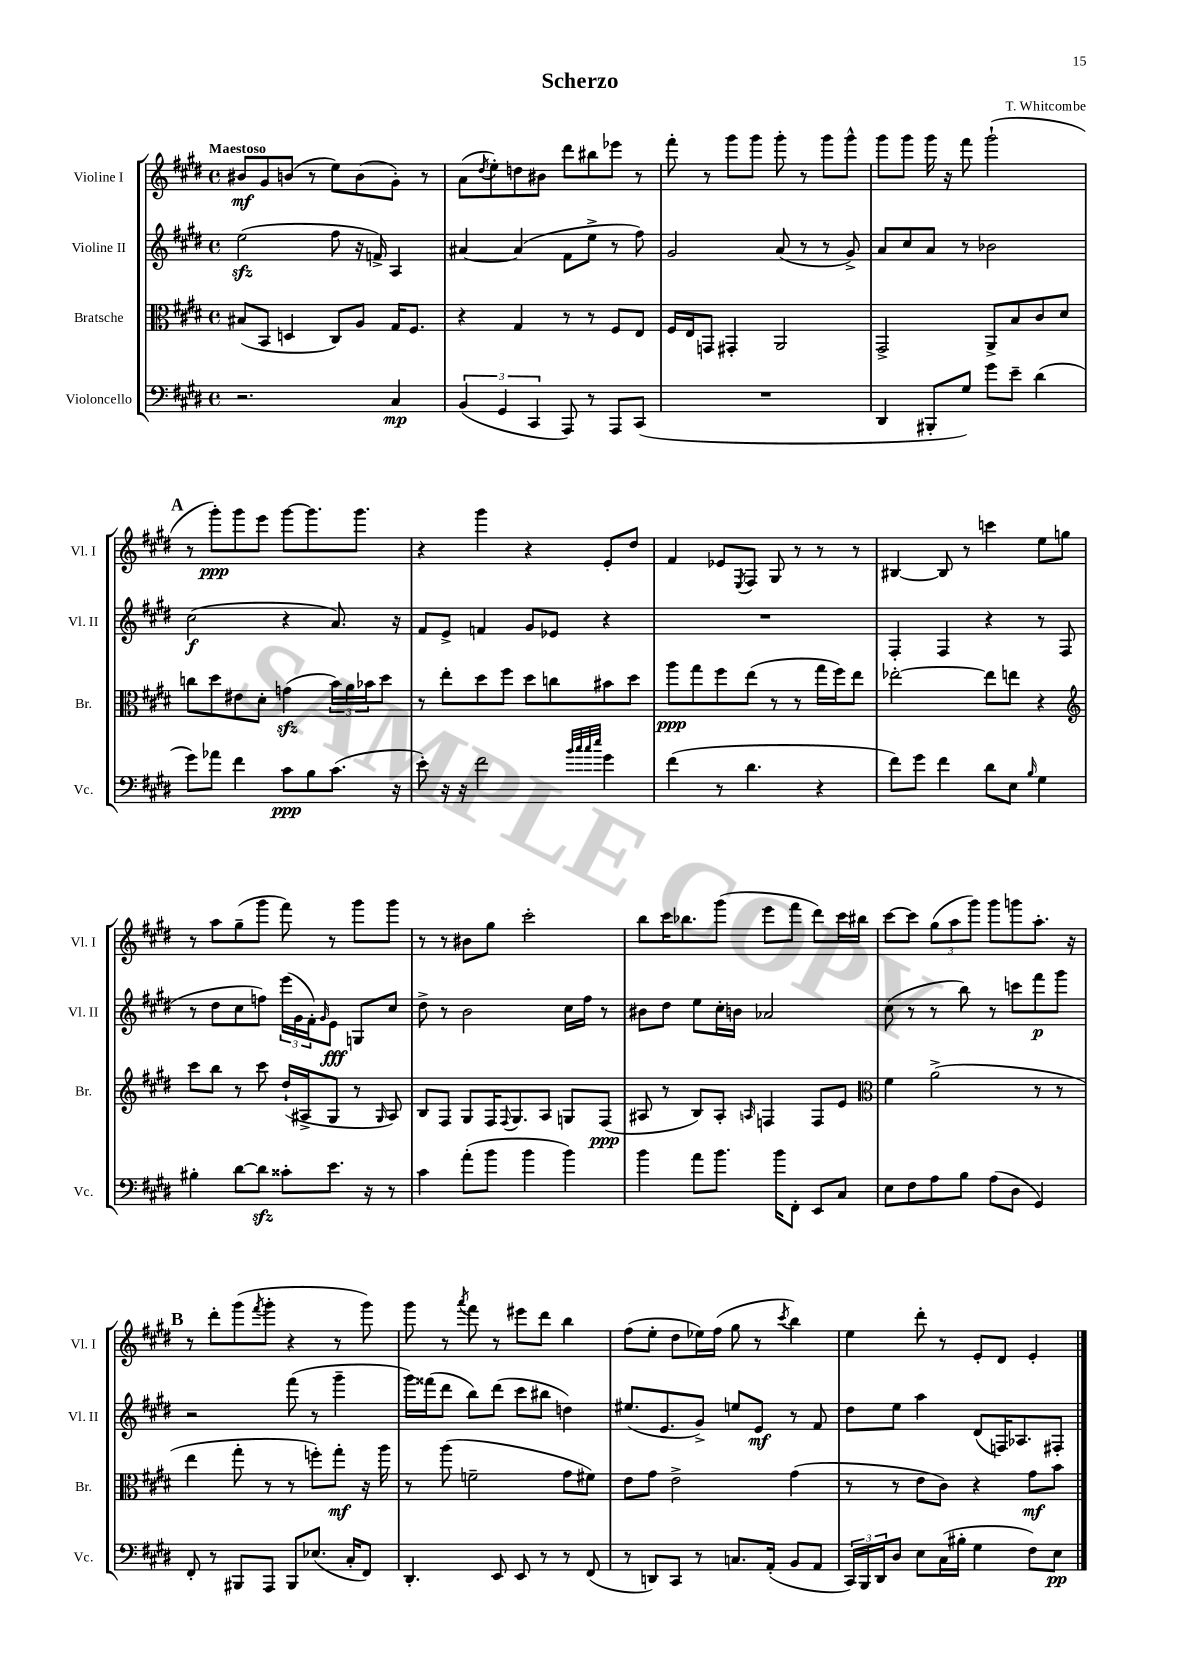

**kern	**kern	**kern	**kern
*staff4	*staff3	*staff2	*staff1
*clefF4	*clefC3	*clefG2	*clefG2
*k[f#c#g#d#]	*k[f#c#g#d#]	*k[f#c#g#d#]	*k[f#c#g#d#]
*M4/4	*M4/4	*M4/4	*M4/4
*met(c)	*met(c)	*met(c)	*met(c)
2.r	(8B#	(2ee	8b#
.	8BB	.	8g#
.	4D	.	(8b
.	.	.	8r
.	8C#)	8ff#	8ee)
.	8A	16r	(8b
.	.	16f^)	.
4C#	16G#	4A	8g#')
.	8.F#	.	.
.	.	.	8r
=	=	=	=
(6BB	4r	[4a#	(8a
.	.	.	8qdd#
.	.	.	8ee')
6GG#	.	.	.
.	4G#	(4a#]	8dd
6CC#	.	.	.
.	.	.	8b#
8AAA)	8r	8f#	8ddd#
8r	8r	8ee^	8bb#
8AAA	8F#	8r	8eee-
(8CC#	8E	8ff#)	8r
=	=	=	=
1r	16F#	2g#	8fff#'
.	16E	.	.
.	8GG	.	8r
.	4GG#'	.	8ggg#
.	.	.	8ggg#
.	2AA	(8a	8ggg#'
.	.	8r	8r
.	.	8r	8ggg#
.	.	8g#^)	8ggg#^^
=	=	=	=
4DD#	2GG#^	8a	8ggg#
.	.	8cc#	8ggg#
8BBB#'	.	8a	16ggg#
.	.	.	16r
8G#)	.	8r	8fff#
8g#	8AA^	2b-	(2ggg#`
8e~	8B	.	.
(4d#	8c#	.	.
.	8d#	.	.
=	=	=	=
8g#)	8cc	(2cc#	8r
8a-	8dd#	.	8ggg#')
4f#	8e#	.	8ggg#
.	8d#'	.	8eee
8c#	(4g	4r	[8ggg#
8B	.	.	8.ggg#]
(8.c#	24b)	8.a)	.
.	24a	.	.
.	.	.	8.ggg#
.	24b-	.	.
.	8dd#	.	.
16r	.	16r	.
=	=	=	=
8e')	8r	8f#	4r
16r	8ee'	8e^	.
16r	.	.	.
2f#	8dd#	4f	4ggg#
.	8ff#	.	.
.	8dd#	8g#	4r
.	8cc	8e-	.
32qqb	.	.	.
32qqcc#	.	.	.
32qqcc#	.	.	.
32qqee	.	.	.
4g#	8b#	4r	8e'
.	8dd#	.	8dd#
=	=	=	=
(4f#	8aa	1r	4f#
.	8gg#	.	.
8r	8ff#	.	8e-
.	.	.	8qE
4.d#	(8ee	.	8F#
.	8r	.	8G#
.	8r	.	8r
4r	16gg#	.	8r
.	16ff#)	.	.
.	8ee	.	8r
=	=	=	=
8f#)	[2ee-'	4F#'	[4B#
8g#	.	.	.
4f#	.	4F#	8B#]
.	.	.	8r
8d#	8ee-]	4r	4ccc
8E	8ee	.	.
16qqB	.	.	.
4G#	4r	8r	8ee
.	.	(8F#	8gg
=	=	=	=
*	*clefG2	*	*
4B#'	8ccc#	8r	8r
.	8bb	8dd#	8aa
[8d#	8r	8cc#	(8gg#~
8d#]	8ccc#	8ff)	8ggg#
8c##'	(16dd#`	(24eee	8fff#)
.	.	24g#	.
.	16A#^	.	.
.	.	24f#')	.
.	.	16qqg#	.
8.e	8G#	8e	8r
.	8r	8G	8ggg#
16r	.	.	.
.	16qqG#	.	.
8r	8A#)	8cc#	8ggg#
=	=	=	=
4c#	8B	8dd#^	8r
.	8F#	8r	8r
(8a'	8G#	2b	8b#
8b	16F#	.	8gg#
.	8qqF#	.	.
.	8.G#	.	.
4b	.	.	2ccc#'
.	8A	.	.
4b)	8G	16cc#	.
.	.	16ff#	.
.	(8F#	8r	.
=	=	=	=
4b	8A#	8b#	8bb
.	8r	8dd#	16ccc#
.	.	.	8.bb-
8a	8B)	8ee	.
8.b	8A#'	16cc#'	(8ggg#
.	.	16b	.
.	16qqA	.	.
.	4F	2a-	8eee
16b	.	.	.
8FF#'	.	.	8fff#
8EE	8F	.	8ddd#)
8C#	8e	.	16ccc#
.	.	.	16bb#
=	=	=	=
*	*clefC3	*	*
8E	4f#	(8cc#	[8ccc#
8F#	.	8r	8ccc#]
8A	(2a^	8r	(12gg#
.	.	.	12aa
8B	.	8bb)	.
.	.	.	12ggg#)
(8A	.	8r	8ggg#
8D#	.	8ccc	8ggg
4GG#)	8r	8fff#	8.aa'
.	8r	8ggg#	.
.	.	.	16r
=	=	=	=
8FF#'	4ee	2r	8r
8r	.	.	8ddd#'
8BBB#	8gg#'	.	(8ggg#
.	.	.	8qfff#
8AAA	8r	.	8ggg#'
8BBB#	8r	(8fff#	4r
(8.E-	8ff')	8r	.
.	8gg#'	4ggg#~	8r
16C#'	.	.	.
8FF#)	16r	.	8ggg#)
.	16aa	.	.
=	=	=	=
4.DD#'	8r	16ggg#)	8ggg#
.	.	(16fff##	.
.	(8aa	8ddd#	8r
.	.	.	8qaaa
.	2f~	8bb)	8fff#
8EE	.	(8ddd#	8r
8EE	.	8ccc#	8eee#
8r	.	8bb#	8ddd#
8r	8g#	4dd)	4bb
(8FF#	8f#)	.	.
=	=	=	=
8r	8e	(8.ee#	(8ff#
8DD)	8g#	.	8ee'
.	.	8.e	.
8CC#	2e^	.	8dd#
8r	.	8g#^)	16ee-)
.	.	.	(16ff#
8.C	.	8ee	8gg#
.	.	8e	8r
(16AA'	.	.	.
.	.	.	8qccc#
8BB	(4g#	8r	4bb)
8AA	.	8f#	.
=	=	=	=
24CC#)	8r	8dd#	4ee
24BBB	.	.	.
24DD#	.	.	.
8D#	8r	8ee	.
8E	8e	4aa	8ddd#'
(16C#	8c#)	.	8r
16B#'	.	.	.
4G#	4r	(8d#	8e'
.	.	16F)	8d#
.	.	8.A-	.
8F#)	8g#	.	4e'
8E	8b	8F#'	.
==	==	==	==
*-	*-	*-	*-
